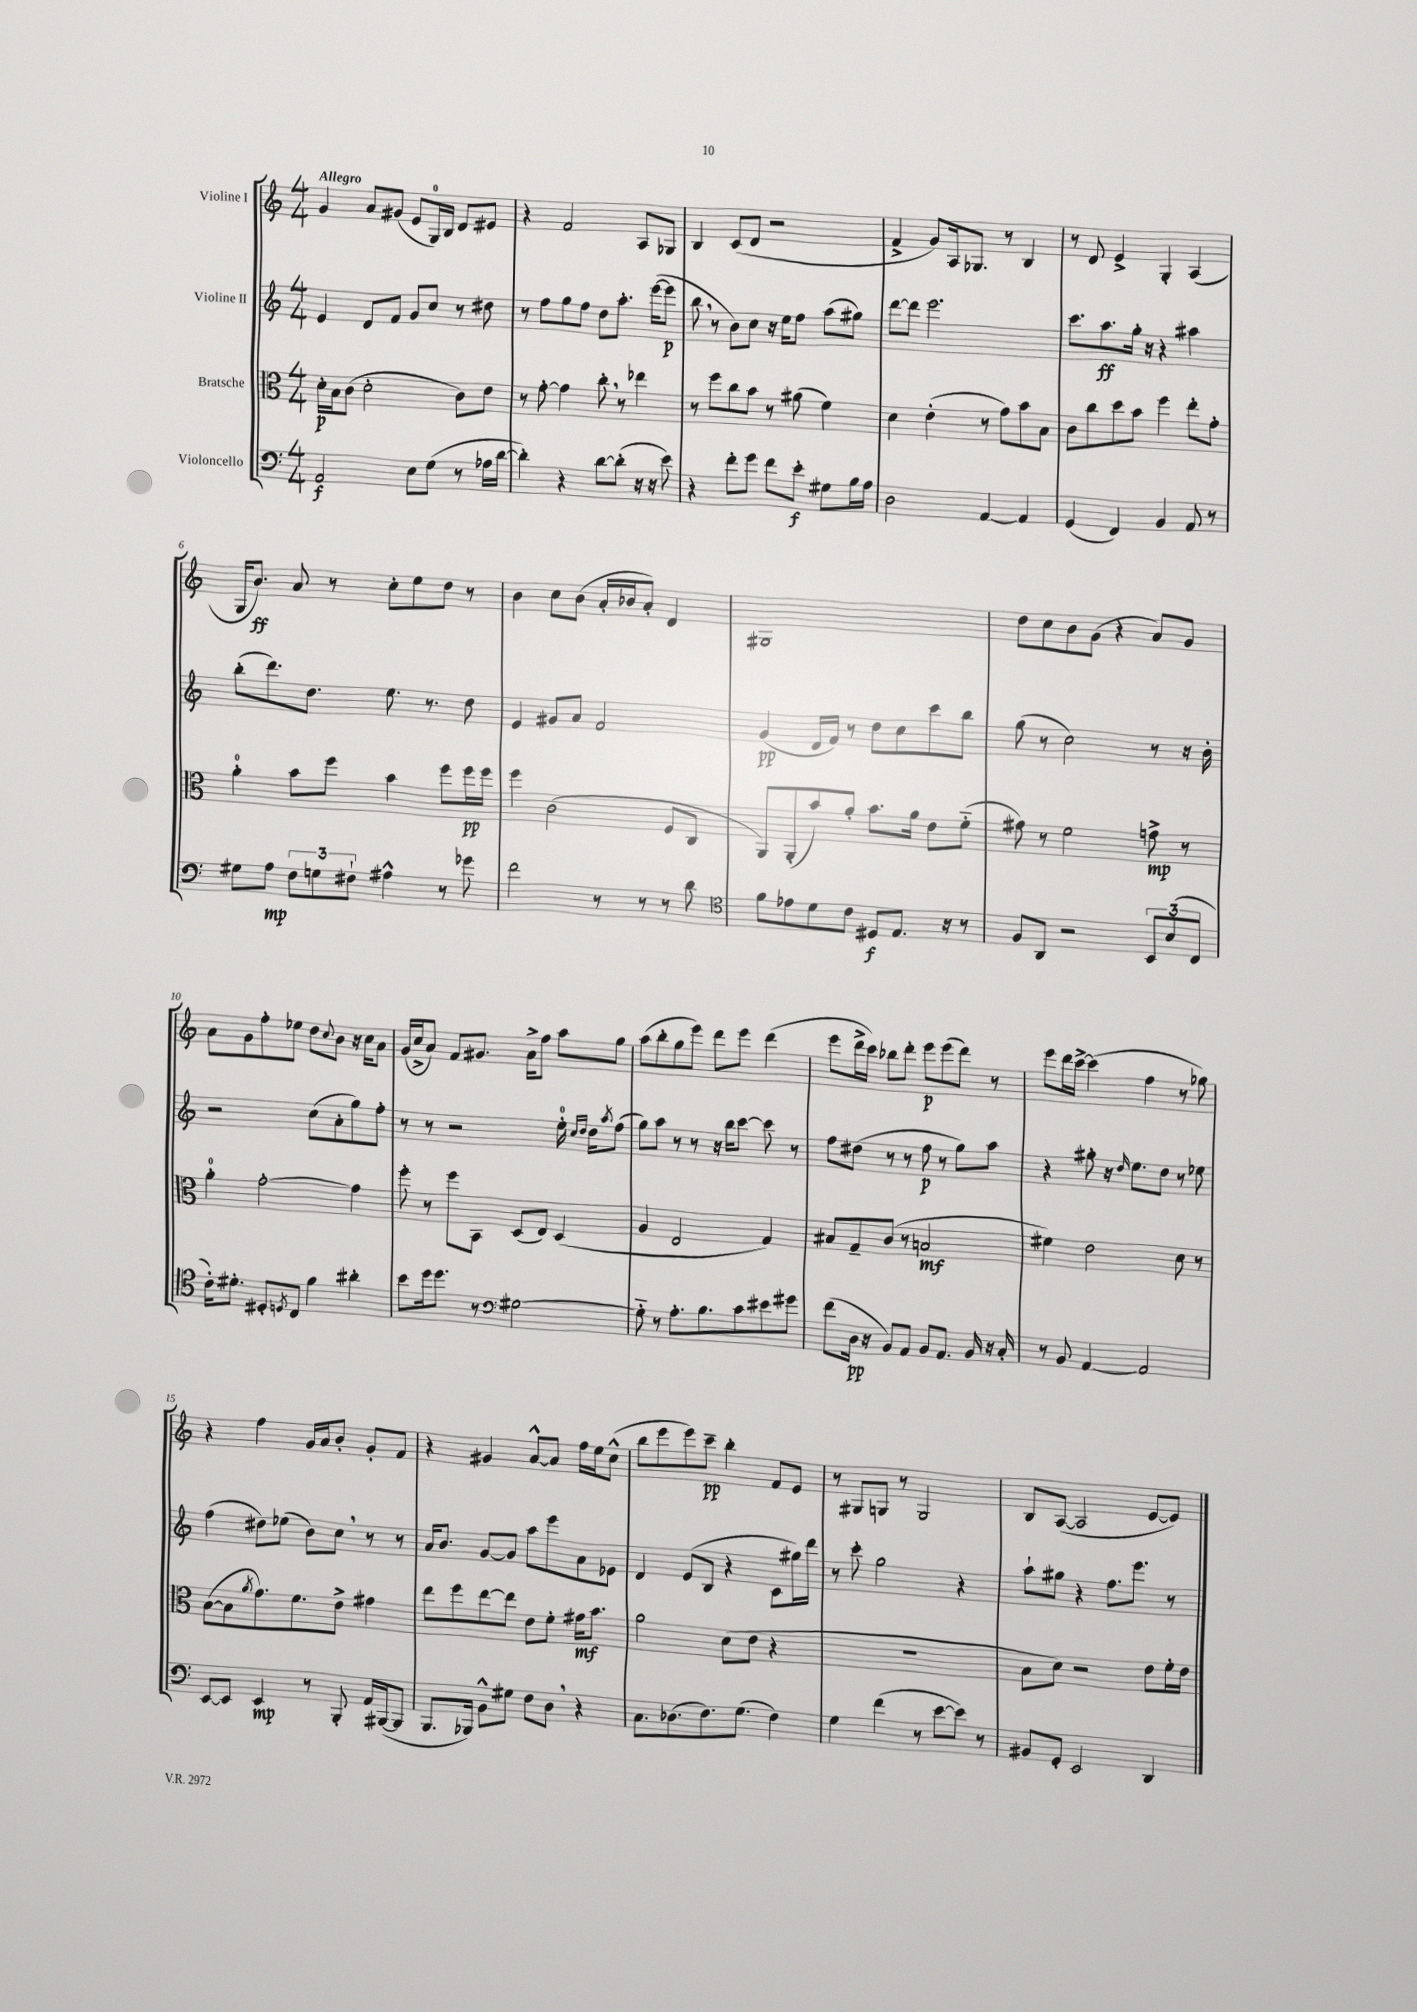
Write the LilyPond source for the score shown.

<<
\new StaffGroup <<
\new Staff = "s0" \with { instrumentName = "Violine I" } {
    \clef treble \key c \major \numericTimeSignature \time 4/4 \tempo "Allegro"
    g'4 a'8 gis'8( e'8 g16-0) b16 d'8 eis'8 |
    r4 f'2 a8 ges8 |
    b4 c'8( d'8 r2 |
    f'4-> g'8) a16 ges8. r8 b4 |
    r8 d'8 e'4-> g4-. a4( |
    g16 b'8.\ff) a'8 r8 c''8-. e''8 d''8 r8 |
    b'4 c''8 b'8( a'16-. bes'16 a'8-.) d'4 |
    gis1 |
    d''8 c''8 b'8 g'8( r4 a'8) g'8 |
    a'8 g'8 f''8-. ees''8 d''8 \appoggiatura { c''8 } b'8 r16 c''16 a'8 |
    g'16( c''16-> a'8) f'8 gis'8. a'16-> f''8 a''8 g''8 |
    a''8( b''8-. g''8 e'''8) d'''8 e'''8 d'''4( |
    e'''8 d'''16-> c'''16) bes''8 d'''8-. e'''8\p e'''8( d'''8) r8 |
    e'''8 d'''16 c'''16~-> c'''4( f''4 r8 ges''8) |
    r4 f''4 g'16 a'16 b'8-. g'8-. f'8 |
    r4 gis'4 a'8~-^ a'8 f''16 e''16 c''8-^( |
    b''8 e'''8 e'''8) c'''8--\pp b''4-. f'8 e'8 |
    r8 gis8 g8 r8 g2 |
    b8 a8~( a2 e'8~ e'8) \bar "|." |
}
\new Staff = "s1" \with { instrumentName = "Violine II" } {
    \clef treble \key c \major \numericTimeSignature \time 4/4
    e'4 d'8 f'8 g'8 c''8 r8 dis''8 |
    r8 f''8 g''8 f''8 d''8 a''8.-. e'''16~( e'''8\p |
    b''8 \breathe r8 b'8) c''8 r16 e''16 f''8 a''8( gis''8) |
    d'''8~ d'''8 e'''2. |
    c'''8. a''8.\ff g''16-. r16 r4 ais''4 |
    b''8-.( d'''8.) d''8. e''8. r8. d''8 |
    e'4 gis'8 a'8 f'2 |
    g'4\pp( d'16 f'16) r8 d''8 c''8 c'''8 b''8 |
    g''8( r8 c''2) r8 r16 b'16-. |
    r2 c''8( a'8-. g''8) f''8-. |
    r8 r8 r2 e''16-0-. \grace { c''16 d''16 } d''16 \acciaccatura { a''8 } f''8( |
    g''8) a''8 r8 r8 r16 b''16 c'''8~ c'''8 r8 |
    f''8 dis''8( r8 r8 f''8\p r8 g''8) a''8 |
    r4 gis''8-. r16 \grace { d''16 } e''8. d''8 r8 ees''8 |
    f''4( dis''8) ees''8( b'8) c''8 \breathe r8 r8 |
    a'16 b'8. g'8~ g'8 a''8 e'''8 a'8 ees'8 |
    d'4 e'8( b8 r4 c'8 gis''16) d'''16 |
    r8 c'''8-. g''2 r4 |
    a''8-! gis''8 r4 f''8. e'''8. r8 \bar "|." |
}
\new Staff = "s2" \with { instrumentName = "Bratsche" } {
    \clef alto \key c \major \numericTimeSignature \time 4/4
    d'16-.\p b16 c'8( d'2-. c'8) e'8 |
    r8 g'8~-. g'4 c''8-. \breathe r8 ees''4 |
    r8 f''8 c''8 b'8 r8 ais'8( f'4) |
    d'4 e'4-.( r8 g'8) b'8 b8 |
    c'8 c''8 d''8 b'8 f''4 e''8-. g'8-. |
    a'4-0-. b'8 f''8 b'4 f''8 f''16\pp f''16 |
    f''4 c'2( f8 c8 |
    a,8) a,8-.( b'8) a'8-. b'8. a'16 e'8 f'8-_( |
    gis'8) r8 f'2 g'8->\mp r8 |
    a'4-0-. g'2~-. g'4 |
    f''8-. r8 f''8 b,8 d8( e8) d4( |
    a4 e2 g4) |
    bis8 g8-- c'8( r8 b2\mf |
    fis'4) e'2 d'8 r8 |
    b8~( b8 \acciaccatura { a'8 } g'8.) f'8. e'8-> gis'4 |
    e''8 f''8 e''8~ e''8 e'8 f'8-. gis'16\mf b'8. |
    a'2 d'8( e'8 r4 |
    R1 |
    b8 d'8) r2 e'8 f'16-. e'16 \bar "|." |
}
\new Staff = "s3" \with { instrumentName = "Violoncello" } {
    \clef bass \key c \major \numericTimeSignature \time 4/4
    a,2\f e8 g8( r8 aes16 d'16~ |
    d'4-.) r4 d'8~ d'8-.( r16 r16 e'8) |
    r4 f'8-. g'8 f'8 e'8-.\f gis8 b16 a16 |
    d2 a,4~ a,4 |
    g,4( f,4) b,4 a,8 r8 |
    gis8 a8\mp \tuplet 3/2 { f8 g8 fis8-! } ais4-^ r8 ges'8 |
    f'2 r8 r8 r8 d'8 |
    \clef tenor f'8 ees'8 d'8 c'8 dis8\f e8. r16 r8 |
    f8 a,8 r2 \tuplet 3/2 { b,8 b8( c8 } |
    c'16-.) dis'8.-. dis8-. \acciaccatura { d8 } c8 f'4 ais'4-. |
    b'8 d''16 d''8. r8 \clef bass gis2~ |
    gis8-_ r8 a8.-. b8. c'8 eis'8 gis'8 |
    f'8( d16\pp r16 b,8) a,8 b,8 a,8. b,16 r16 c16-. |
    r8 b,8 a,4~ a,2 |
    e,8~ e,8 e,4\mp r8 b,,8-. a,16 bis,,16~( bis,,8 |
    b,,8. bes,,16) b,8-^ gis8 f8 d8 \breathe r4 |
    c8. des8.( f8.) g8.( f4) |
    g4 f'4( r8 e'8~ e'8) r8 |
    bis,8 g,8-. e,2 d,4 \bar "|." |
}
>>
>>
